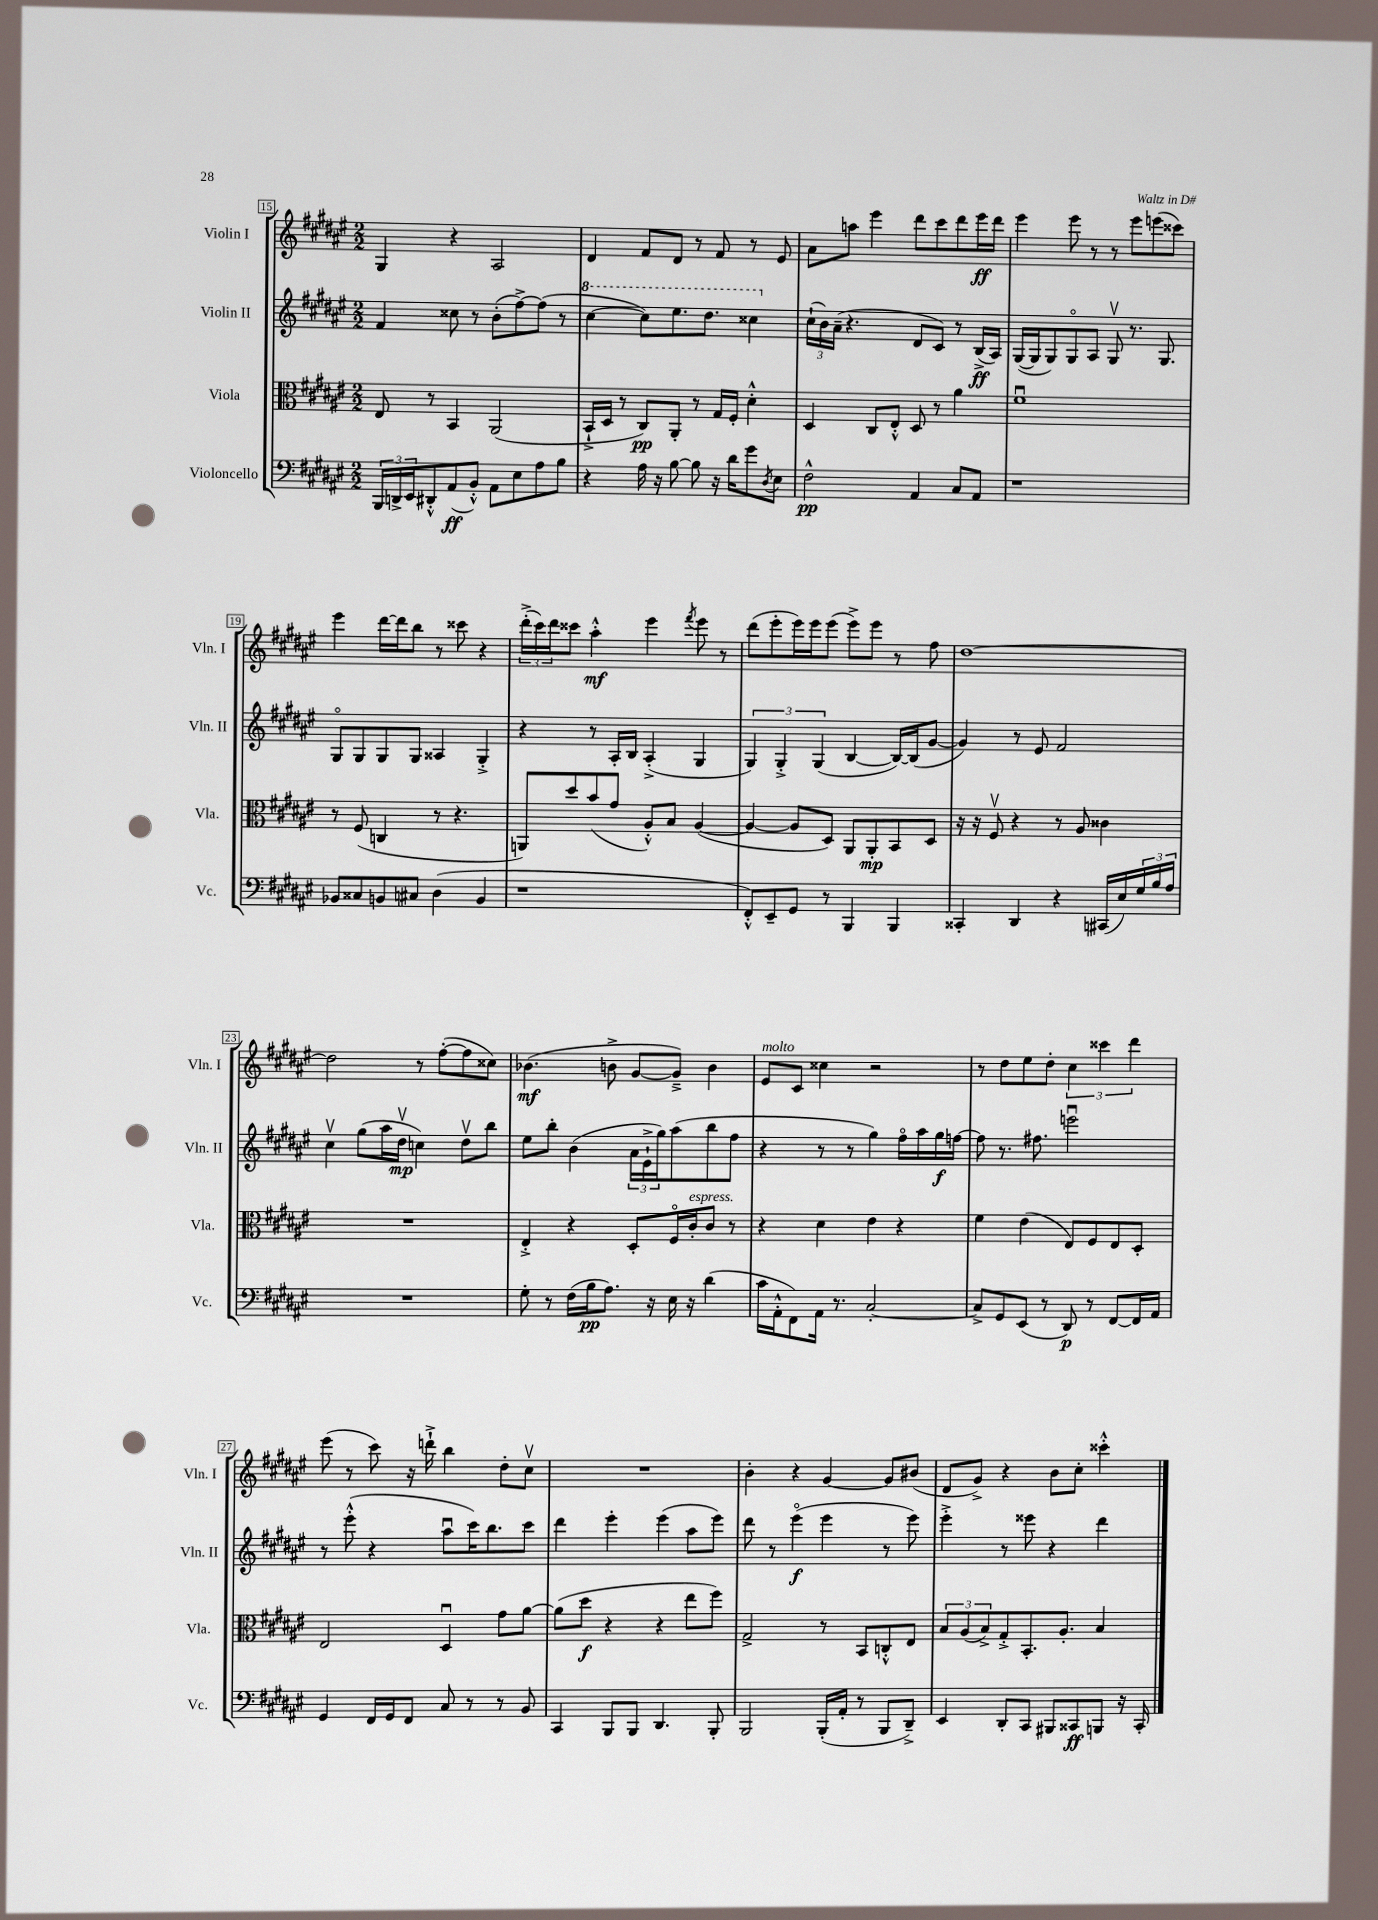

**kern	**dynam	**kern	**dynam	**kern	**dynam	**kern	**dynam
*part4	*part4	*part3	*part3	*part2	*part2	*part1	*part1
*staff4	*staff4	*staff3	*staff3	*staff2	*staff2	*staff1	*staff1
*I"Violoncello	*	*I"Viola	*	*I"Violin II	*	*I"Violin I	*
*I'Vc.	*	*I'Vla.	*	*I'Vln. II	*	*I'Vln. I	*
*clefF4	*	*clefC3	*	*clefG2	*	*clefG2	*
*k[f#c#g#d#a#e#]	*	*k[f#c#g#d#a#e#]	*	*k[f#c#g#d#a#e#]	*	*k[f#c#g#d#a#e#]	*
*M2/2	*	*M2/2	*	*M2/2	*	*M2/2	*
=15	=15	=15	=15	=15	=15	=15	=15
24BBB/LL	.	8E#/	.	4f#/	.	4G#/	.
24DDn^/	.	.	.	.	.	.	.
24EE#/J	.	.	.	.	.	.	.
8DD#X'^^/	.	8r	.	.	.	.	.
(8AA#/	ff	4BB/	.	8cc##X\	.	4r	.
8BB'^^/J)	.	.	.	8r	.	.	.
8AA#\L	.	(2AA#/	.	(8b'\L	.	2A#/	.
8E#\	.	.	.	[8ff#^\)	.	.	.
8A#\	.	.	.	(8ff#\J]	.	.	.
8B\J	.	.	.	8r	.	.	.
=16	=16	=16	=16	=16	=16	=16	=16
*	*	*	*	*8va	*	*	*
4r	.	16BB`^/LL	.	[4ccc#\	.	4d#/	.
.	.	16D#/JJ	.	.	.	.	.
.	.	8r	.	.	.	.	.
16A#\	.	8C#/L)	pp	8ccc#\L])	.	8f#/L	.
16r	.	.	.	.	.	.	.
[8B\	.	8AA#'/J	.	8.eee#\	.	8d#/J	.
8B\]	.	8r	.	.	.	8r	.
.	.	.	.	8.ddd#\J	.	.	.
16r	.	16G#/LL	.	.	.	8f#/	.
16d#\KL	.	16F#'/JJ	.	.	.	.	.
8g#\	.	4d#'^^\	.	4ccc##X\	.	8r	.
8qD#/	.	.	.	.	.	.	.
8E#\J	.	.	.	.	.	8e#/	.
=17	=17	=17	=17	=17	=17	=17	=17
*	*	*	*	*X8va	*	*	*
2F#^^\	pp	4D#/	.	(24cc#`\LL	.	8a#\L	.
.	.	.	.	24b\)	.	.	.
.	.	.	.	(24a#~\JJ	.	.	.
.	.	.	.	4.r	.	8aan\J	.
.	.	8C#/L	.	.	.	4eee#\	.
.	.	8E#'^^/J	.	.	.	.	.
4AA#/	.	8D#/	.	8d#/L	.	8ddd#\L	.
.	.	8r	.	8c#/J)	.	8ccc#\	.
8C#/L	.	4a#\	.	8r	.	8ddd#\	.
8AA#/J	.	.	.	(16B^/LL	ff	16eee#\L	ff
.	.	.	.	16A#/JJ)	.	16ddd#\JJ	.
=18	=18	=18	=18	=18	=18	=18	=18
1r	.	1f#u	.	([16G#/LL	.	4eee#\	.
.	.	.	.	16G#/J]	.	.	.
.	.	.	.	8G#/)	.	.	.
.	.	.	.	8G#/	.	8eee#\	.
.	.	.	.	8A#/J	.	8r	.
.	.	.	.	8G#v/	.	8r	.
.	.	.	.	8.r	.	8eee#\L	.
.	.	.	.	.	.	(8eeen\	.
.	.	.	.	8.G#/	.	.	.
.	.	.	.	.	.	8ccc##X\J)	.
!!LO:LB:g=z
=19	=19	=19	=19	=19	=19	=19	=19
8BB-X/L	.	8r	.	8G#/L	.	4eee#\	.
8C##X/	.	(8F#/	.	8G#/	.	.	.
8BBn/	.	4Cn/	.	8G#/	.	[16ddd#\LL	.
.	.	.	.	.	.	16ddd#\J]	.
8C#X/J	.	.	.	8G#/J	.	8bb\J	.
(4D#\	.	8r	.	4A##X/	.	8r	.
.	.	4.r	.	.	.	8ccc##X\	.
4BB/	.	.	.	4G#'^/	.	4r	.
=20	=20	=20	=20	=20	=20	=20	=20
1r	.	8AAn/L)	.	4r	.	(24ddd#'^\LL	.
.	.	.	.	.	.	24ccc#\)	.
.	.	.	.	.	.	24ddd#\J	.
.	.	8dd#/	.	.	.	8ccc##X\J	.
.	.	(8b/	.	8r	.	4aa#'^^\	mf
.	.	8g#/J	.	16A#'/LL	.	.	.
.	.	.	.	16B/JJ	.	.	.
.	.	8A#'^^/L)	.	(4A#'^/	.	4eee#\	.
.	.	8B/J	.	.	.	.	.
.	.	.	.	.	.	8qfff#/	.
.	.	([4A#/	.	4G#/	.	8eee#\	.
.	.	.	.	.	.	8r	.
=21	=21	=21	=21	=21	=21	=21	=21
8FF#'^^/L)	.	4A#/_	.	6G#/)	.	(8ddd#\L	.
8EE#~/	.	.	.	.	.	8eee#'\	.
.	.	.	.	6G#'^/	.	.	.
8GG#/J	.	8A#/L]	.	.	.	16eee#\L)	.
.	.	.	.	.	.	16eee#\J	.
.	.	.	.	(6G#/	.	.	.
8r	.	8D#/J)	.	.	.	(8eee#\J	.
4BBB/	.	8AA#/L	.	[4B/	.	8eee#^\L)	.
.	.	8AA#'/	mp	.	.	8eee#\J	.
4BBB/	.	8BB/	.	16B/LL_)	.	8r	.
.	.	.	.	(16B/J]	.	.	.
.	.	8D#/J	.	[8g#/J	.	8ff#\	.
=22	=22	=22	=22	=22	=22	=22	=22
4CC##X'/	.	16r	.	4g#/])	.	[1dd#	.
.	.	16r	.	.	.	.	.
.	.	8F#v/	.	.	.	.	.
4DD#/	.	4r	.	8r	.	.	.
.	.	.	.	8e#/	.	.	.
4r	.	8r	.	2f#/	.	.	.
.	.	8A#/	.	.	.	.	.
(16CC#X/LL	.	4c##X\	.	.	.	.	.
16E#/)	.	.	.	.	.	.	.
24G#/	.	.	.	.	.	.	.
24B/	.	.	.	.	.	.	.
24A#/JJ	.	.	.	.	.	.	.
!!LO:LB:g=z
=23	=23	=23	=23	=23	=23	=23	=23
1r	.	1r	.	4cc#v\	.	2dd#\]	.
.	.	.	.	(8gg#\L	.	.	.
.	.	.	.	16aa#\L	.	.	.
.	.	.	.	16dd#v\JJ	mp	.	.
.	.	.	.	4ccn\)	.	8r	.
.	.	.	.	.	.	([8ff#'\L	.
.	.	.	.	8dd#v\L	.	8ff#\]	.
.	.	.	.	8bb\J	.	8cc##X\J)	.
=24	=24	=24	=24	=24	=24	=24	=24
8G#'\	.	4E#'^/	.	8ee#\L	.	(4.b-X\	mf
8r	.	.	.	8bb'\J	.	.	.
(16F#\LL	.	4r	.	(4b\	.	.	.
16B\J	pp	.	.	.	.	.	.
8.A#\J)	.	.	.	.	.	8bn^\	.
.	.	8D#'/L	.	24a#\LL	.	[8g#/L	.
.	.	.	.	24e#`^\	.	.	.
16r	.	.	.	.	.	.	.
.	.	.	.	24gg#\J)	.	.	.
16E#\	.	16F#/L	.	(8aa#\	.	8g#~^/J])	.
!	!	!LO:TX:a:i:t=espress.	!	!	!	!	!
16r	.	16c#'/J	.	.	.	.	.
(4d#\	.	8c#/J	.	8bb\	.	4b\	.
.	.	8r	.	8ff#\J	.	.	.
=25	=25	=25	=25	=25	=25	=25	=25
!	!	!	!	!	!	!LO:TX:a:i:t=molto	!
16c#\LL	.	4r	.	4r	.	8e#/L	.
16AA#'^^\J	.	.	.	.	.	.	.
8FF#\)	.	.	.	.	.	8c#/J	.
16AA#\Jk	.	4d#\	.	8r	.	4cc##X\	.
8.r	.	.	.	.	.	.	.
.	.	.	.	8r	.	.	.
[2C#'/	.	4e#\	.	4gg#\)	.	2r	.
.	.	4r	.	16ff#\LL	.	.	.
.	.	.	.	16aa#\	.	.	.
.	.	.	.	16gg#\	f	.	.
.	.	.	.	[16ffn\JJ	.	.	.
=26	=26	=26	=26	=26	=26	=26	=26
8C#^/L]	.	4f#\	.	8ff\]	.	8r	.
8GG#/	.	.	.	8.r	.	8dd#\L	.
(8EE#/J	.	(4e#\	.	.	.	8ee#\	.
.	.	.	.	8.ff#X\	.	.	.
8r	.	.	.	.	.	8dd#'\J	.
8DD#/)	p	8E#/L)	.	2eeenu\	.	6cc#\	.
8r	.	8F#/	.	.	.	.	.
.	.	.	.	.	.	6ccc##X\	.
[8FF#/L	.	8E#/	.	.	.	.	.
.	.	.	.	.	.	6ddd#\	.
16FF#/L]	.	8D#'/J	.	.	.	.	.
16AA#/JJ	.	.	.	.	.	.	.
!!LO:LB:g=z
=27	=27	=27	=27	=27	=27	=27	=27
4GG#/	.	2E#/	.	8r	.	(8eee#\	.
.	.	.	.	(8eee#'^^\	.	8r	.
16FF#/LL	.	.	.	4r	.	8ccc#\)	.
16GG#/J	.	.	.	.	.	.	.
8FF#/J	.	.	.	.	.	16r	.
.	.	.	.	.	.	16dddn`^\	.
8C#/	.	4D#u/	.	8aa#u\L	.	4bb\	.
8r	.	.	.	16ccc#\K)	.	.	.
.	.	.	.	8.bb\	.	.	.
8r	.	8g#\L	.	.	.	8dd#'\L	.
8BB/	.	[8a#\J	.	8ccc#\J	.	8cc#v\J	.
=28	=28	=28	=28	=28	=28	=28	=28
4CC#/	.	(8a#\L]	.	4ddd#\	.	1r	.
.	.	8dd#\J	f	.	.	.	.
8BBB/L	.	4r	.	4eee#'\	.	.	.
8BBB/J	.	.	.	.	.	.	.
4.DD#/	.	4r	.	(4eee#\	.	.	.
.	.	8ee#\L	.	8aa#\L	.	.	.
8BBB'/	.	8ff#\J)	.	8eee#\J)	.	.	.
=29	=29	=29	=29	=29	=29	=29	=29
2BBB/	.	2G#^/	.	8ddd#\	.	4b'\	.
.	.	.	.	8r	.	.	.
.	.	.	.	(4eee#\	f	4r	.
(16BBB'/LL	.	8r	.	4eee#\	.	[4g#/	.
16AA#'/JJ	.	.	.	.	.	.	.
8r	.	8BB/L	.	.	.	.	.
8BBB/L	.	8Cn'^^/	.	8r	.	8g#/L]	.
8DD#~^/J)	.	8E#/J	.	8eee#\)	.	(8b#X/J	.
=30	=30	=30	=30	=30	=30	=30	=30
4EE#/	.	12B/L	.	4eee#'^\	.	8d#/L	.
.	.	(12A#/	.	.	.	.	.
.	.	.	.	.	.	8g#^/J)	.
.	.	12B^/)	.	.	.	.	.
8DD#'/L	.	8G#'^/	.	8r	.	4r	.
8CC#/J	.	8.BB'/	.	8eee##X\	.	.	.
8BBB#X/L	.	.	.	4r	.	8b\L	.
.	.	8.A#'/J	.	.	.	.	.
8CC##X/	ff	.	.	.	.	8cc#'\J	.
8BBBn/J	.	4B/	.	4ddd#\	.	4ccc##X'^^\	.
16r	.	.	.	.	.	.	.
16CC##'/	.	.	.	.	.	.	.
==	==	==	==	==	==	==	==
*-	*-	*-	*-	*-	*-	*-	*-
